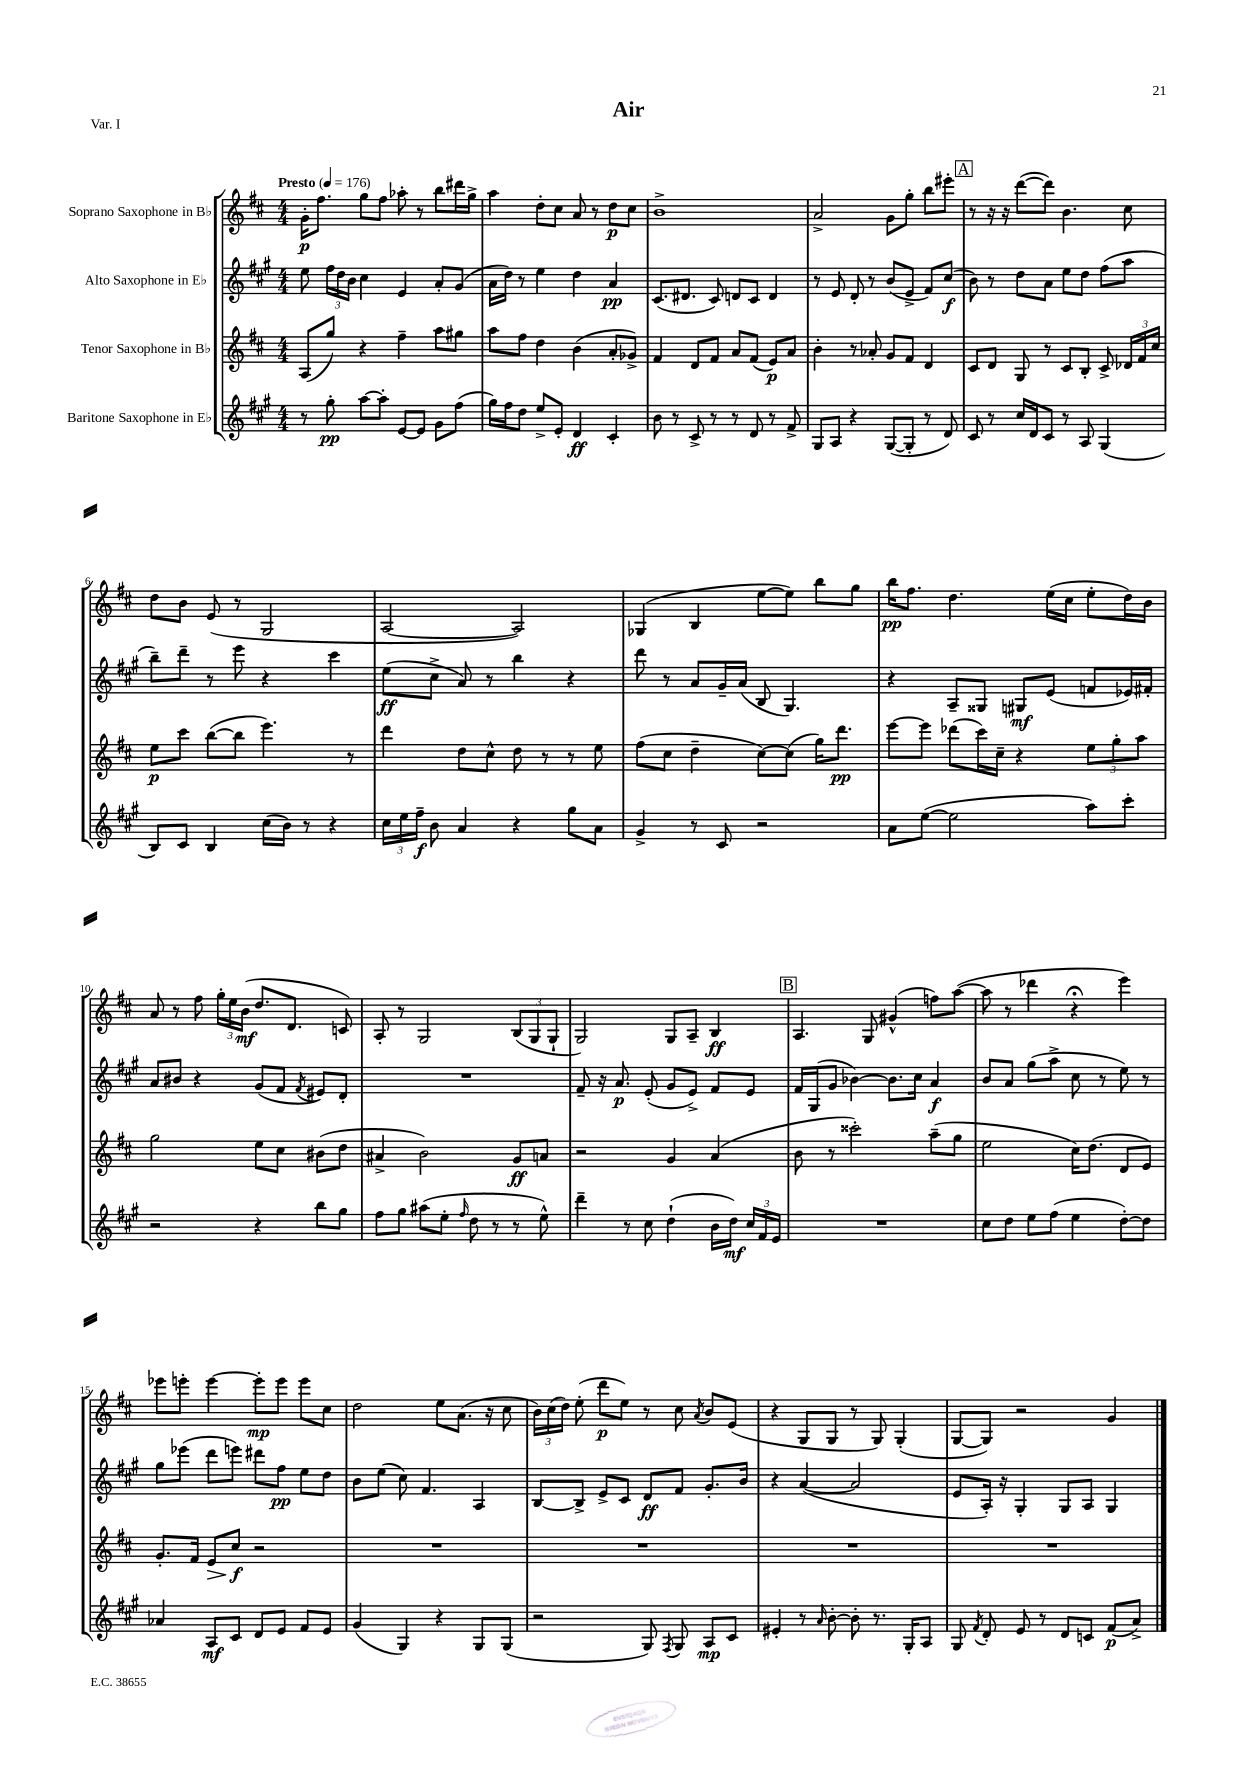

**kern	**dynam	**kern	**dynam	**kern	**dynam	**kern	**dynam
*part4	*part4	*part3	*part3	*part2	*part2	*part1	*part1
*staff4	*staff4	*staff3	*staff3	*staff2	*staff2	*staff1	*staff1
*I"Baritone Saxophone in E♭	*	*I"Tenor Saxophone in B♭	*	*I"Alto Saxophone in E♭	*	*I"Soprano Saxophone in B♭	*
*clefG2	*	*clefG2	*	*clefG2	*	*clefG2	*
*k[f#c#g#]	*	*k[f#c#]	*	*k[f#c#g#]	*	*k[f#c#]	*
*M4/4	*	*M4/4	*	*M4/4	*	*M4/4	*
*MM176	*	*MM176	*	*MM176	*	*MM176	*
=1	=1	=1	=1	=1	=1	=1	=1
!	!	!	!	!	!	!LO:TX:a:B:t=Presto	!
8r	.	(8A/L	.	8ee\	.	16g'\KL	p
.	.	.	.	.	.	8.ff#\J	.
8gg#'\	pp	8gg/J)	.	24ff#\LL	.	.	.
.	.	.	.	24dd\	.	.	.
.	.	.	.	24b\JJ	.	.	.
[8aa\L	.	4r	.	4cc#\	.	8gg\L	.
8aa'\J]	.	.	.	.	.	8ff#\J	.
[8e/L	.	4ff#~\	.	4e/	.	8aa-X'\	.
8e/J]	.	.	.	.	.	8r	.
8g#\L	.	8aa\L	.	8a'/L	.	8bb\L	.
(8ff#\J	.	8gg#X\J	.	(8g#/J	.	16ddd#X\L	.
.	.	.	.	.	.	16gg^\JJ	.
=2	=2	=2	=2	=2	=2	=2	=2
16gg#\LL)	.	8aa\L	.	16a\LL	.	4aa\	.
16ff#\J	.	.	.	16dd\JJ)	.	.	.
8dd\J	.	8ff#\J	.	8r	.	.	.
8ee^/L	.	4dd\	.	4ee\	.	8dd'\L	.
8e'/J	.	.	.	.	.	8cc#\J	.
4d/	ff	(4b\	.	4dd\	.	8a/	.
.	.	.	.	.	.	8r	.
4c#'/	.	8a'/L	.	4a/	pp	8dd\L	p
.	.	8g-X^/J)	.	.	.	8cc#\J	.
=3	=3	=3	=3	=3	=3	=3	=3
8b\	.	4f#/	.	(8.c#/L	.	1b^	.
8r	.	.	.	.	.	.	.
.	.	.	.	8.d#X/J	.	.	.
8c#^/	.	8d/L	.	.	.	.	.
8r	.	8f#/J	.	8c#/)	.	.	.
8r	.	8a/L	.	8dn/L	.	.	.
8d/	.	(8f#/J	.	8c#/J	.	.	.
8r	.	8e/L)	p	4d/	.	.	.
8f#^/	.	8a/J	.	.	.	.	.
=4	=4	=4	=4	=4	=4	=4	=4
8G#/L	.	4b'\	.	8r	.	2a^/	.
8A/J	.	.	.	8e/	.	.	.
4r	.	8r	.	8d'/	.	.	.
.	.	8a-X'/	.	8r	.	.	.
([8G#/L	.	8g/L	.	(8b/L	.	8g\L	.
8G#'/J]	.	8f#/J	.	8e^/J	.	8gg'\J	.
8r	.	4d/	.	8f#/L)	.	8bb\L	.
8d/)	.	.	.	(8cc#/J	f	8eee#X'\J	.
!!LO:REH:place=s1:t=A
=5	=5	=5	=5	=5	=5	=5	=5
8c#/	.	8c#/L	.	8b\)	.	8r	.
8r	.	8d/J	.	8r	.	16r	.
.	.	.	.	.	.	16r	.
16cc#/LL	.	8G/	.	8dd\L	.	([8ddd\L	.
16d/J	.	.	.	.	.	.	.
8c#/J	.	8r	.	8a\J	.	8ddd\J])	.
8r	.	8c#/L	.	8ee\L	.	4.b\	.
8A/	.	8B'/J	.	8dd\J	.	.	.
(4G#/	.	8c#^/	.	(8ff#\L	.	.	.
.	.	24d-X/LL	.	8aa\J	.	8cc#\	.
.	.	24f#/	.	.	.	.	.
.	.	24cc#/JJ	.	.	.	.	.
!!LO:LB:g=z
=6	=6	=6	=6	=6	=6	=6	=6
8B/L)	.	8ee\L	p	8bb~\L)	.	8dd\L	.
8c#/J	.	8ccc#\J	.	8ddd~\J	.	8b\J	.
4B/	.	([8bb\L	.	8r	.	(8e/	.
.	.	8bb\J]	.	8eee\	.	8r	.
(16cc#\LL	.	4.eee\)	.	4r	.	2G/	.
16b\JJ)	.	.	.	.	.	.	.
8r	.	.	.	.	.	.	.
4r	.	.	.	4ccc#\	.	.	.
.	.	8r	.	.	.	.	.
=7	=7	=7	=7	=7	=7	=7	=7
24cc#\LL	.	4ddd\	.	(8ee\L	ff	[2A/	.
24ee\	.	.	.	.	.	.	.
24ff#~\JJ	f	.	.	.	.	.	.
8b\	.	.	.	8cc#^\J	.	.	.
4a/	.	8dd\L	.	8a/)	.	.	.
.	.	8cc#^^\J	.	8r	.	.	.
4r	.	8dd\	.	4bb\	.	2A/])	.
.	.	8r	.	.	.	.	.
8gg#\L	.	8r	.	4r	.	.	.
8a\J	.	8ee\	.	.	.	.	.
=8	=8	=8	=8	=8	=8	=8	=8
4g#^/	.	(8ff#\L	.	8ddd\	.	(4G-X/	.
.	.	8cc#\J	.	8r	.	.	.
8r	.	4dd~\	.	8a/L	.	4B/	.
8c#/	.	.	.	16g#~/L	.	.	.
.	.	.	.	(16a/JJ	.	.	.
2r	.	[8cc#\L)	.	8B/	.	[8ee\L	.
.	.	(8cc#\J]	.	4.G#/)	.	8ee\J])	.
.	.	16gg\KL)	.	.	.	8bb\L	.
.	.	8.ddd\J	pp	.	.	.	.
.	.	.	.	.	.	8gg\J	.
=9	=9	=9	=9	=9	=9	=9	=9
8a\L	.	[8eee\L	.	4r	.	16bb\KL	pp
.	.	.	.	.	.	8.ff#\J	.
([8ee\J	.	8eee\J]	.	.	.	.	.
2ee\]	.	(8ddd-X\L	.	8A~/L	.	4.dd\	.
.	.	16ccc#\L)	.	8G##X/J	.	.	.
.	.	16cc#~\JJ	.	.	.	.	.
.	.	4r	.	8G#X/L	mf	.	.
.	.	.	.	(8e/J	.	(16ee\LL	.
.	.	.	.	.	.	16cc#\JJ	.
8aa\L)	.	12ee\L	.	8fn/L	.	8ee'\L	.
.	.	12gg'\	.	.	.	.	.
8ccc#'\J	.	.	.	16e-X/L)	.	16dd\L)	.
.	.	12aa\J	.	.	.	.	.
.	.	.	.	16f#X'/JJ	.	16b\JJ	.
!!LO:LB:g=z
=10	=10	=10	=10	=10	=10	=10	=10
2r	.	2gg\	.	8a/L	.	8a/	.
.	.	.	.	8b#X/J	.	8r	.
.	.	.	.	4r	.	8ff#\	.
.	.	.	.	.	.	24gg'\LL	.
.	.	.	.	.	.	24ee\	.
.	.	.	.	.	.	(24b\JJ	mf
4r	.	8ee\L	.	(8g#/L	.	8.dd/L	.
.	.	8cc#\J	.	8f#/J	.	.	.
.	.	.	.	.	.	8.d/J	.
.	.	.	.	8qf#/	.	.	.
8bb\L	.	(8b#X\L	.	8e#X/L)	.	.	.
8gg#\J	.	8dd\J	.	8d'/J	.	8cn/)	.
=11	=11	=11	=11	=11	=11	=11	=11
8ff#\L	.	4a#X^/	.	1r	.	8A'/	.
8gg#\J	.	.	.	.	.	8r	.
(8aa#X\L	.	2b\)	.	.	.	2G/	.
8ee'\J	.	.	.	.	.	.	.
16qqff#/	.	.	.	.	.	.	.
8dd\	.	.	.	.	.	.	.
8r	.	.	.	.	.	.	.
8r	.	8g/L	ff	.	.	(12B/L	.
.	.	.	.	.	.	12G/	.
8ee^^\)	.	8an/J	.	.	.	.	.
.	.	.	.	.	.	12G`/J	.
=12	=12	=12	=12	=12	=12	=12	=12
4ddd~\	.	2r	.	8f#~/	.	2G/)	.
.	.	.	.	16r	.	.	.
.	.	.	.	8.a/	p	.	.
8r	.	.	.	.	.	.	.
8cc#\	.	.	.	(8e'/	.	.	.
(4dd`\	.	4g/	.	8g#/L	.	8G/L	.
.	.	.	.	8e^/J)	.	8A~/J	.
16b\LL	.	(4a/	.	8f#/L	.	4B/	ff
16dd\JJ)	mf	.	.	.	.	.	.
24cc#/LL	.	.	.	8e/J	.	.	.
24f#/	.	.	.	.	.	.	.
24e/JJ	.	.	.	.	.	.	.
!!LO:REH:place=s1:t=B
=13	=13	=13	=13	=13	=13	=13	=13
1r	.	8b\	.	16f#/LL	.	4.A/	.
.	.	.	.	(16G#/J	.	.	.
.	.	8r	.	8g#/J	.	.	.
.	.	2ccc##X'\)	.	[4b-X\)	.	.	.
.	.	.	.	.	.	8G/	.
.	.	.	.	8.b-\L]	.	(4g#X^^/	.
.	.	.	.	16cc#\Jk	.	.	.
.	.	(8aa~\L	.	4a/	f	8ffn\L)	.
.	.	8gg\J	.	.	.	([8aa\J	.
=14	=14	=14	=14	=14	=14	=14	=14
8cc#\L	.	2ee\	.	8b/L	.	8aa\]	.
8dd\J	.	.	.	8a/J	.	8r	.
8ee\L	.	.	.	(8gg#\L	.	4ddd-X\	.
(8ff#\J	.	.	.	8aa^\J	.	.	.
4ee\	.	16cc#\KL)	.	8cc#\	.	4r;<	.
.	.	(8.dd\J	.	.	.	.	.
.	.	.	.	8r	.	.	.
[8dd'\L)	.	8d/L	.	8ee\)	.	4eee\)	.
8dd\J]	.	8e/J)	.	8r	.	.	.
!!LO:LB:g=z
=15	=15	=15	=15	=15	=15	=15	=15
4a-X/	.	8.g'/L	.	8gg#\L	.	8eee-X\L	.
.	.	.	.	(8eee-X\J	.	8eeen'\J	.
.	.	16f#/Jk	.	.	.	.	.
!	!	!	!LO:HP:b	!	!	!	!
8A/L	mf	8e/L	>	8ddd\L	.	[4eee\	.
8c#/J	.	8cc#/J	f	8eeen\J)	.	.	.
8d/L	.	2r	]	8ddd#X\L	.	8eee'\L]	mp
8e/J	.	.	.	8ff#\J	pp	8eee\J	.
8f#/L	.	.	.	8ee\L	.	8eee\L	.
8e/J	.	.	.	8dd\J	.	8cc#\J	.
=16	=16	=16	=16	=16	=16	=16	=16
(4g#/	.	1r	.	8b\L	.	2dd\	.
.	.	.	.	(8ee\J	.	.	.
4G#/)	.	.	.	8cc#\)	.	.	.
.	.	.	.	4.f#/	.	.	.
4r	.	.	.	.	.	8ee\L	.
.	.	.	.	.	.	(8.a\J	.
8G#/L	.	.	.	4A/	.	.	.
.	.	.	.	.	.	16r	.
(8G#/J	.	.	.	.	.	8cc#\	.
=17	=17	=17	=17	=17	=17	=17	=17
2r	.	1r	.	[8B/L	.	24b\LL)	.
.	.	.	.	.	.	(24cc#\	.
.	.	.	.	.	.	24dd\JJ)	.
.	.	.	.	8B^/J]	.	(8ee'\	.
.	.	.	.	8e^/L	.	8ddd\L	p
.	.	.	.	8c#/J	.	8ee\J)	.
8G#/)	.	.	.	8d/L	ff	8r	.
8qF#/	.	.	.	.	.	.	.
8G#/	.	.	.	8f#/J	.	8cc#\	.
.	.	.	.	.	.	8qa/	.
8A/L	mp	.	.	8.g#'/L	.	8b/L	.
8c#/J	.	.	.	.	.	(8e/J	.
.	.	.	.	16b/Jk	.	.	.
=18	=18	=18	=18	=18	=18	=18	=18
4e#X'/	.	1r	.	4r	.	4r	.
8r	.	.	.	([4a/	.	8G/L	.
16qqa/	.	.	.	.	.	.	.
[8b'\	.	.	.	.	.	8G/J	.
8b'\]	.	.	.	2a/]	.	8r	.
8.r	.	.	.	.	.	8G/)	.
.	.	.	.	.	.	(4G'/	.
16G#'/KL	.	.	.	.	.	.	.
8A/J	.	.	.	.	.	.	.
=19	=19	=19	=19	=19	=19	=19	=19
8G#/	.	1r	.	8e/L	.	[8G/L	.
8qf#/	.	.	.	.	.	.	.
8d'/	.	.	.	16A'/Jk)	.	8G/J])	.
.	.	.	.	16r	.	.	.
8e/	.	.	.	4G#'/	.	2r	.
8r	.	.	.	.	.	.	.
8d/L	.	.	.	8G#/L	.	.	.
8cn/J	.	.	.	8A/J	.	.	.
(8f#/L	p	.	.	4G#/	.	4g/	.
8a^/J)	.	.	.	.	.	.	.
==	==	==	==	==	==	==	==
*-	*-	*-	*-	*-	*-	*-	*-
